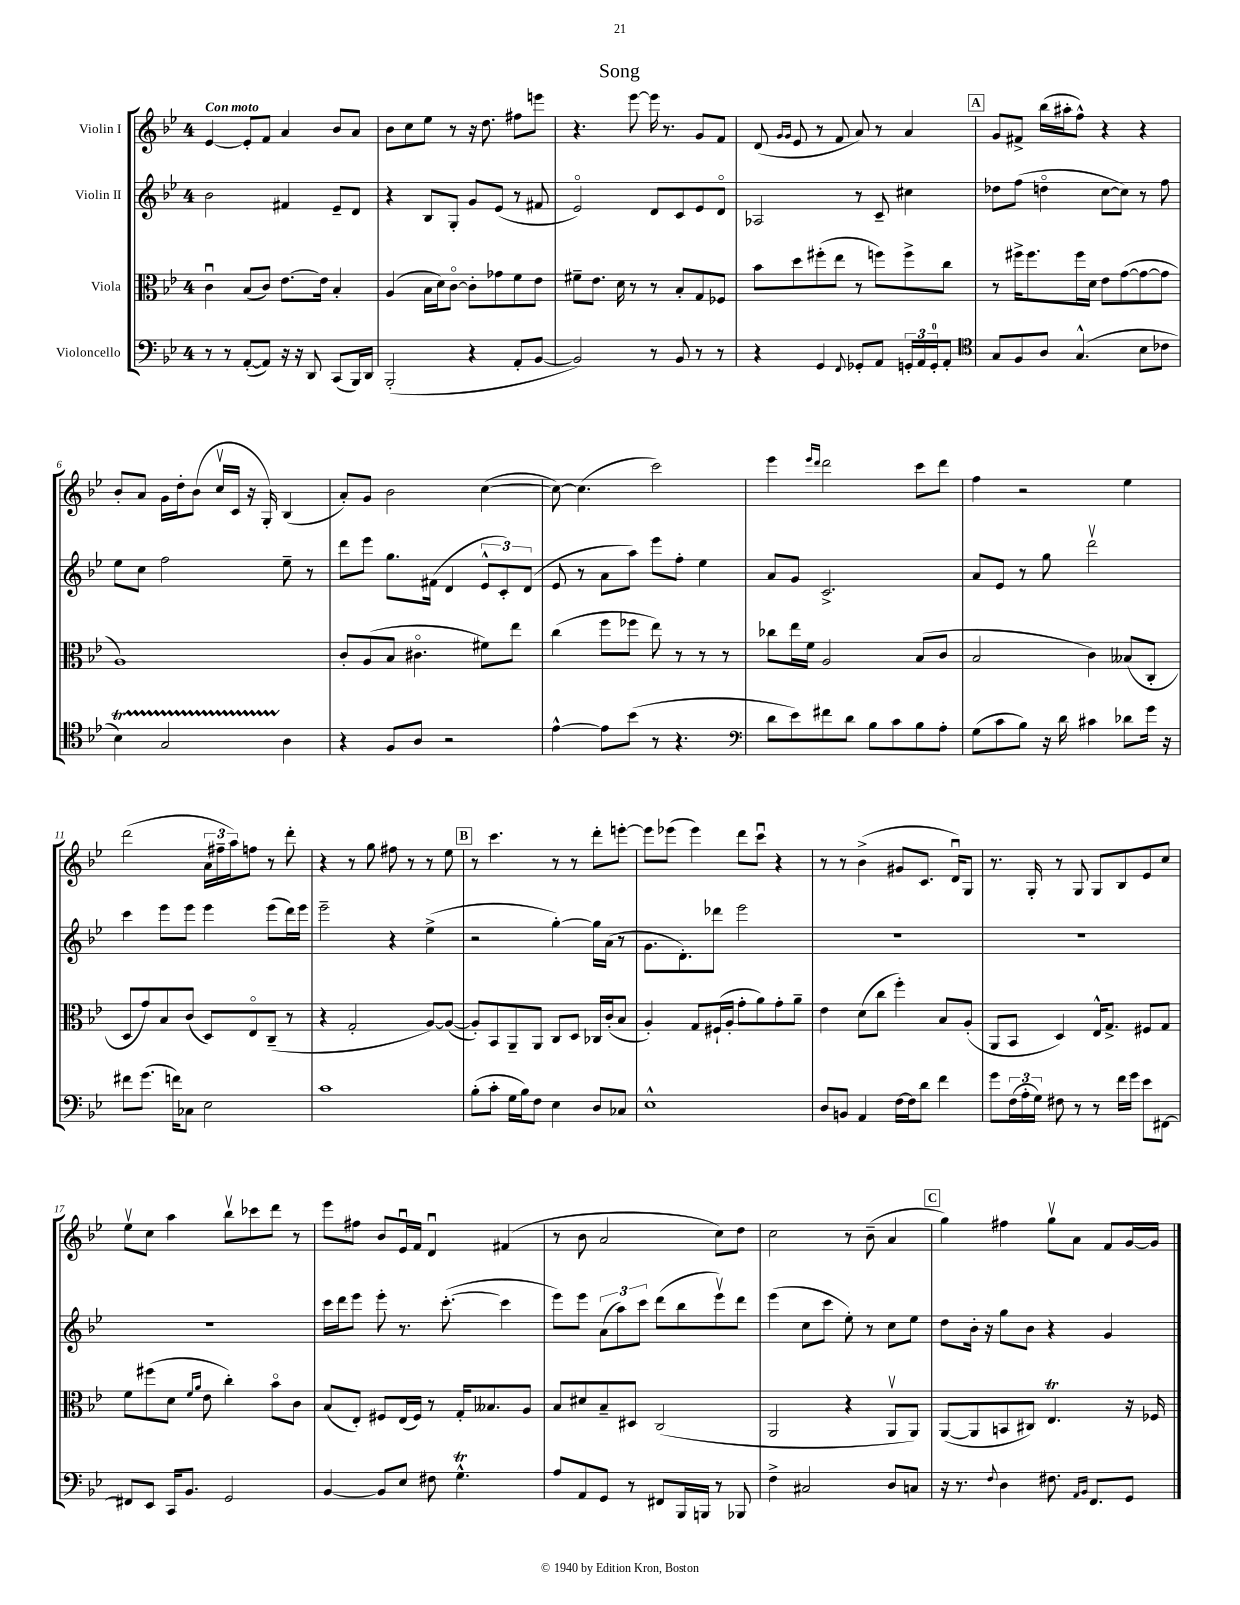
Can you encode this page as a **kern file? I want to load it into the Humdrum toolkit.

**kern	**kern	**kern	**kern
*staff4	*staff3	*staff2	*staff1
*clefF4	*clefC3	*clefG2	*clefG2
*k[b-e-]	*k[b-e-]	*k[b-e-]	*k[b-e-]
*M4/4	*M4/4	*M4/4	*M4/4
8r	4cu	2b-	[4e-
8r	.	.	.
([8AA'	(8B-	.	8e-']
8AA])	8c)	.	8f
16r	[8.e-	4f#	4a
16r	.	.	.
8DD	.	.	.
.	16e-]	.	.
(8CC	4B-'	8e-~	8b-
16BBB-)	.	8d	8a
16DD	.	.	.
=	=	=	=
(2BBB-'	(4A	4r	8b-
.	.	.	8cc
.	16B-	8B-	8ee-
.	16d)	.	.
.	[8co	8G'	8r
4r	8c']	8g	16r
.	.	.	8.dd
.	8g-	(8e-	.
8AA'	8f	8r	8ff#
[8BB-	8e-	8f#	8eee
=	=	=	=
2BB-])	8f#~	2e-o)	4.r
.	8.e-	.	.
.	16d	.	.
.	8r	.	[8eee-
8r	8r	8d	16eee-]
.	.	.	8.r
8BB-	8B-'	8c	.
8r	8G	8e-	8g
8r	8F-	8do	8f
=	=	=	=
4r	8b-	2A-	(8d
.	.	.	16qqg
.	.	.	16qqg
.	8dd	.	8e-
4GG	(8ff#'	.	8r
.	8ee-	.	8f
8qqFF	.	.	.
8GG-'	8r	8r	8a)
8AA	8ff)	8c~	8r
24GG'	8ff^	4cc#	4a
24AA	.	.	.
24GG'	.	.	.
8AA'	8cc	.	.
=	=	=	=
*clefC4	*	*	*
8G	8r	8dd-	8g
8F	16ff#^	(8ff	8f#^
.	8.ff#	.	.
8A	.	4ddo	(16bb-
.	.	.	16aa#'
(4.G^^	16ff#	.	8ff^^)
.	16d	.	.
.	8e-	[8cc	4r
.	([8g	8cc])	.
8B-	8g_	8r	4r
8c-	8g]	8ff	.
=	=	=	=
4B-)	1A)	8ee-	8b-'
.	.	8cc	8a
2G	.	2ff	16g
.	.	.	16dd'
.	.	.	(8b-
.	.	.	16ccv
.	.	.	16c
.	.	.	16r
.	.	.	16G')
4A	.	8ee-~	(4B-
.	.	8r	.
=	=	=	=
4r	8c'	8ddd	8a')
.	(8A	8eee-	8g
8F	8B-	8.gg	2b-
8A	4.c#o	.	.
.	.	(16f#	.
2r	.	4d	.
.	8f#)	12e-^^	([4cc
.	.	12c')	.
.	8ee-	.	.
.	.	(12d	.
=	=	=	=
[4e-^^	(4cc	8e-	8cc_)
.	.	8r	(4.cc]
8e-]	8ff	8a	.
(8b-	8ff-	8aa)	.
8r	8ee-)	8eee-	2ccc)
4.r	8r	8ff'	.
.	8r	4ee-	.
.	8r	.	.
=	=	=	=
*clefF4	*	*	*
8d	8cc-	8a	4eee-
8e-)	16ee-	8g	.
.	16f	.	.
.	.	.	16qqeee-
.	.	.	16qqddd
8f#	2A	2.c^	2ddd
8d	.	.	.
8B-	.	.	.
8c	.	.	.
8B-	(8B-	.	8ccc
8A'	8c	.	8ddd
=	=	=	=
(8G	2B-	8a	4ff
8c	.	8e-	.
8B-)	.	8r	2r
16r	.	8gg	.
16d	.	.	.
4c#	4c)	2dddv	.
8d-	(8B--	.	4ee-
16g	8C'	.	.
16r	.	.	.
=	=	=	=
8f#	8D	4ccc	(2ddd
(8.g	8g)	.	.
.	8B-	8eee-	.
16f)	.	.	.
8C-	(8c	8eee-	.
2E-	8D)	4eee-	24a
.	.	.	24ff#~
.	.	.	24aa)
.	8E-o	.	8ff
.	(8C~	(8eee-	8r
.	8r	16ddd)	8ddd'
.	.	16eee-	.
=	=	=	=
1c	4r	2eee-~	4r
.	2G'	.	8r
.	.	.	8gg
.	.	4r	8ff#
.	.	.	8r
.	[8A)	(4ee-^	8r
.	(8A_	.	8ee-
=	=	=	=
(8B-'	8A'])	2r	8r
8c'	8BB-	.	4.ccc
16G	8AA~	.	.
16B-)	.	.	.
8F	8AA	.	.
4E-	8C	[4gg')	8r
.	8D	.	8r
8D	16C-	16gg]	8ddd'
.	(16c'	(16a	.
8C-	8B-	8r	[8eee'
=	=	=	=
1E-^^	4A')	8.g	8eee]
.	.	.	(8eee-
.	.	8.d')	.
.	8G	.	4eee-)
.	(16F#`	8ddd-	.
.	16A'	.	.
.	8g'	2eee-	8ddd
.	8a)	.	8cccu
.	8g'	.	4r
.	8a~	.	.
=	=	=	=
8D	4e-	1r	8r
8BB	.	.	8r
4AA	(8d	.	(4b-^
.	8cc	.	.
[16F	4ff')	.	8g#
16F]	.	.	.
8d	.	.	8.c
4f	8B-	.	.
.	.	.	16du)
.	(8A'	.	8G
=	=	=	=
8g	8AA	1r	8.r
(24F	8BB-	.	.
24A'	.	.	.
.	.	.	16G'
24G)	.	.	.
8F#	4D)	.	8r
8r	.	.	8G
8r	16E-^^	.	8G
.	8.G^	.	.
16f	.	.	8B-
16g	.	.	.
8e-	8F#	.	8e-
[8FF#	8G	.	8cc
=	=	=	=
8FF#]	8f	1r	8ee-v
8EE-	(8ff#	.	8cc
16CC	8d	.	4aa
8.BB-	.	.	.
.	16qqf	.	.
.	16qqa	.	.
.	8e-	.	.
2GG	4cc')	.	8bb-v
.	.	.	8ccc-
.	8b-o	.	8ddd
.	8c	.	8r
=	=	=	=
[4BB-	(8B-	16ccc	8eee-
.	.	16ddd	.
.	8E-')	8eee-	8ff#
8BB-]	8F#	8eee-'	8b-
8E-	(16E-	8.r	16e-u
.	16F#)	.	16f
8F#	8r	.	4du
.	.	([8.ccc'	.
4.G^^	16G'	.	.
.	8.B--	.	.
.	.	4ccc]	(4f#
.	8A	.	.
=	=	=	=
8A	8B-	8eee-)	8r
8AA	8d#	8eee-	8b-
8GG	8B-~	(12a	2a
.	.	12aa)	.
8r	8D#	.	.
.	.	12ccc	.
8FF#	(2C	(8ddd	.
16BBB-	.	8bb-	.
16BBB	.	.	.
8r	.	8eee-v)	8cc)
8BBB-	.	8ddd	8dd
=	=	=	=
4F^	2AA	(4eee-	2cc
2C#	.	8cc	.
.	.	8ccc	.
.	4r	8ee-')	8r
.	.	8r	(8b-~
8D	8AAv	8cc	4a
8C	8AA)	8ee-	.
=	=	=	=
16r	([8AA	8dd	4gg)
8.r	.	.	.
.	8AA]	16b-'	.
.	.	16r	.
8qqF	.	.	.
4D	8BB	8gg	4ff#
.	8C#)	8b-	.
8.F#	4.E-	4r	8ggv
.	.	.	8a
16qqAA	.	.	.
16qqBB-	.	.	.
8.FF	.	.	.
.	.	4g	8f
8GG	16r	.	[16g
.	16F-	.	16g]
==	==	==	==
*-	*-	*-	*-
